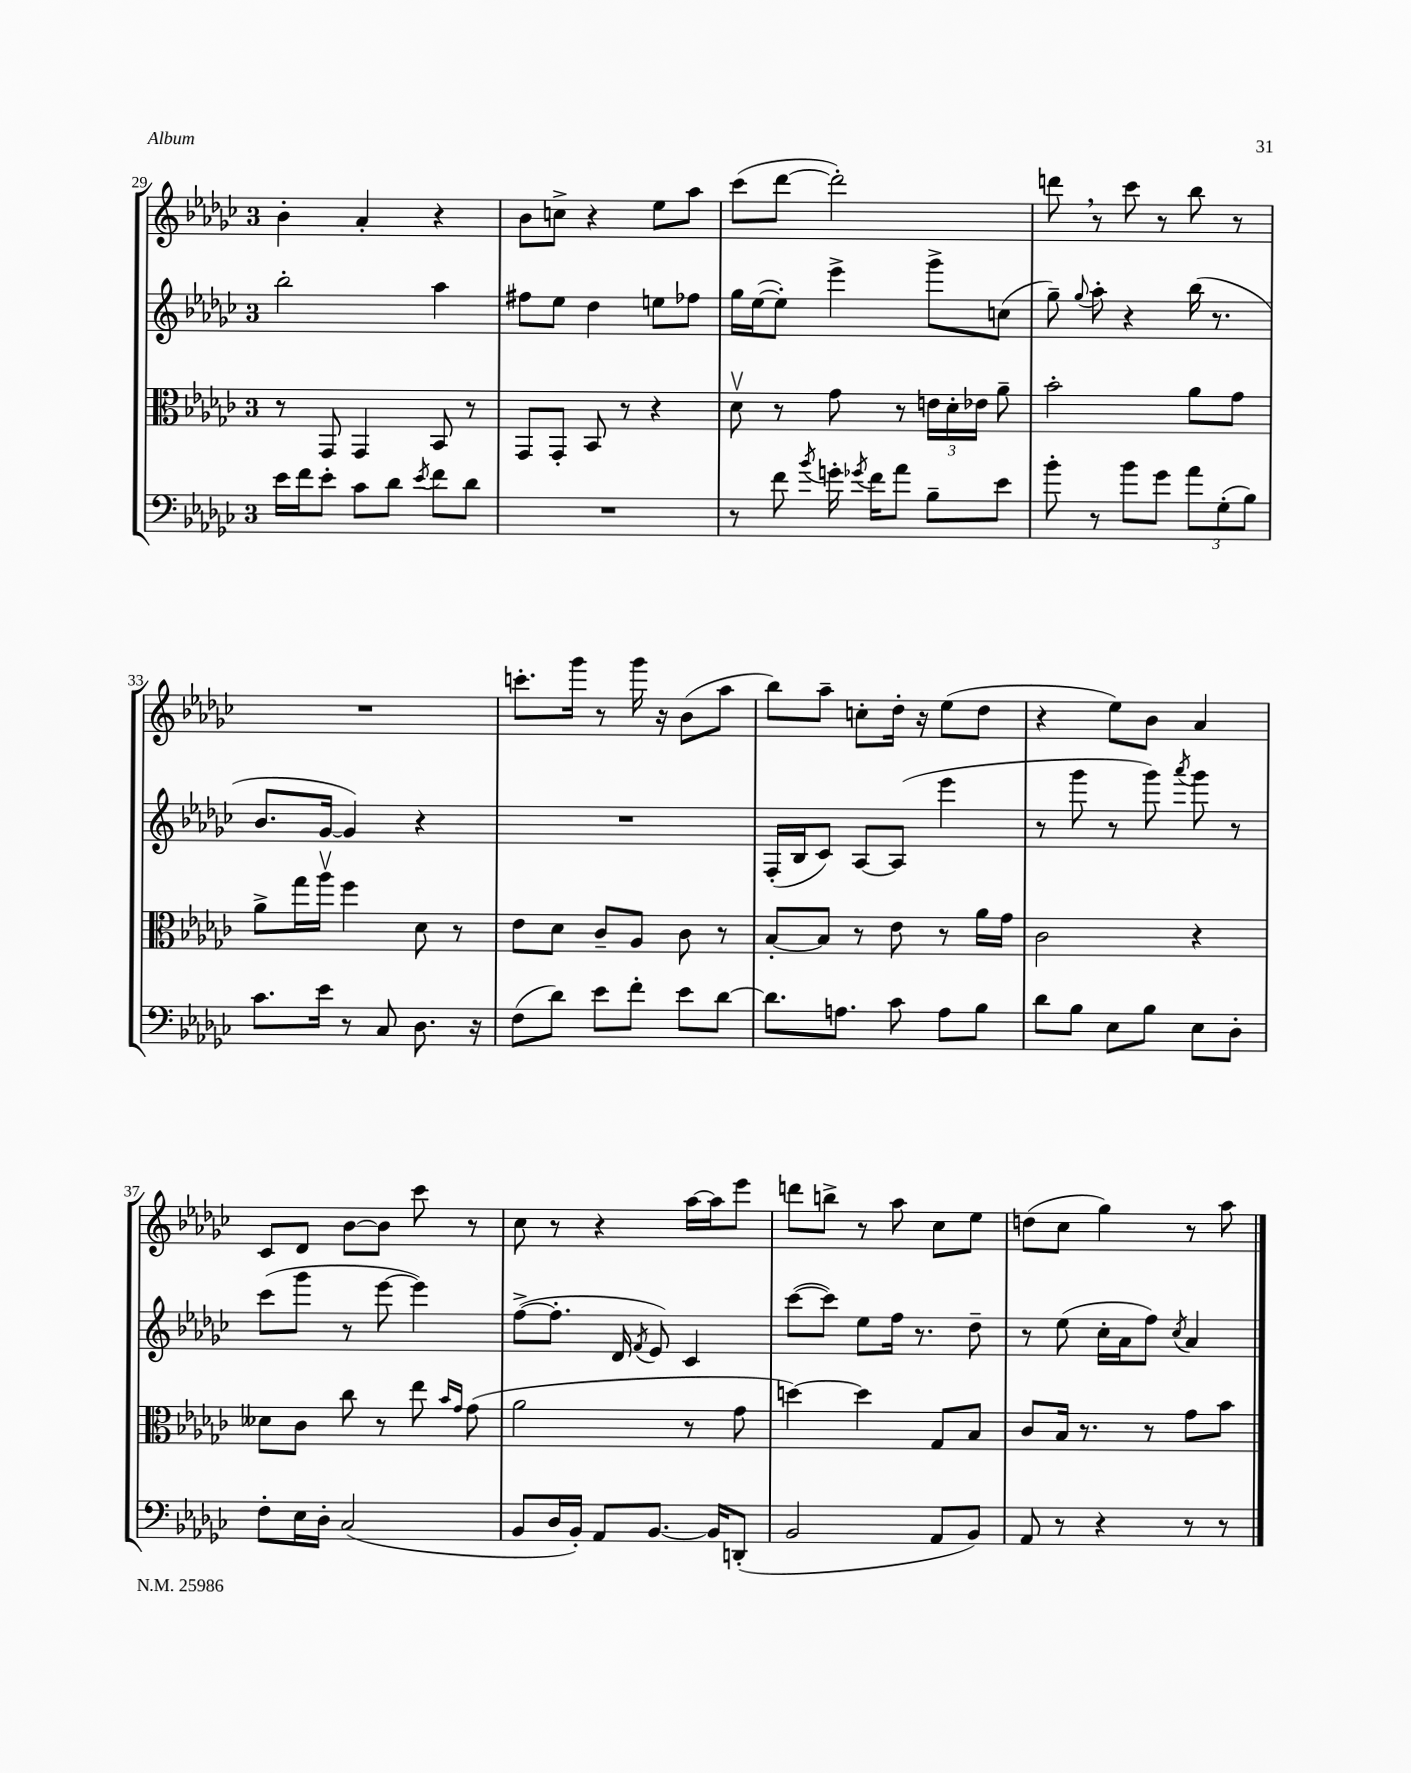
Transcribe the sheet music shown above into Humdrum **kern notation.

**kern	**kern	**kern	**kern
*part4	*part3	*part2	*part1
*staff4	*staff3	*staff2	*staff1
*clefF4	*clefC3	*clefG2	*clefG2
*k[b-e-a-d-g-c-]	*k[b-e-a-d-g-c-]	*k[b-e-a-d-g-c-]	*k[b-e-a-d-g-c-]
*M3/4	*M3/4	*M3/4	*M3/4
=29	=29	=29	=29
16e-\LL	8r	2bb-'\	4b-'\
16f\J	.	.	.
8e-'\J	8GG-/	.	.
8c-\L	4GG-/	.	4a-'/
8d-\J	.	.	.
8qe-/	.	.	.
8f\L	8BB-/	4aa-\	4r
8d-\J	8r	.	.
=30	=30	=30	=30
2.r	8GG-/L	8ff#X\L	8b-\L
.	8GG-'/J	8ee-\J	8ccn^\J
.	8BB-/	4dd-\	4r
.	8r	.	.
.	4r	8een\L	8ee-\L
.	.	8ff-X\J	8aa-\J
=31	=31	=31	=31
8r	8d-v\	16gg-\LL	(8ccc-\L
.	.	([16ee-\J	.
8f\	8r	8ee-'\J])	[8ddd-\J
8qb-/	.	.	.
16gn'\	8g-\	4eee-^\	2ddd-'\])
8qg-X/	.	.	.
16f\KL	.	.	.
8a-\J	8r	.	.
8B-~\L	24en\LL	8ggg-^\L	.
.	24d-'\	.	.
.	24e-X\JJ	.	.
8e-\J	8a-~\	(8ccn\J	.
=32	=32	=32	=32
8b-'\	2b-'\	8gg-~\)	8dddn,\
.	.	8qqgg-/	.
8r	.	8aa-'\	8r
8b-\L	.	4r	8ccc-\
8g-\J	.	.	8r
12a-\L	8a-\L	(16bb-\	8bb-\
.	.	8.r	.
(12G-'\	.	.	.
.	8g-\J	.	8r
12B-\J)	.	.	.
!!LO:LB:g=z
=33	=33	=33	=33
8.c-\L	8a-^\L	8.b-/L	2.r
.	16gg-\L	.	.
16e-\Jk	16aa-v\JJ	[16g-/Jk	.
8r	4ff\	4g-/])	.
8C-/	.	.	.
8.D-\	8d-\	4r	.
.	8r	.	.
16r	.	.	.
=34	=34	=34	=34
(8F\L	8e-\L	2.r	8.cccn'\L
8d-\J)	8d-\J	.	.
.	.	.	16ggg-\Jk
8e-\L	8c-~/L	.	8r
8f'\J	8A-/J	.	16ggg-\
.	.	.	16r
8e-\L	8c-\	.	(8b-\L
[8d-\J	8r	.	8aa-\J
=35	=35	=35	=35
8.d-\L]	[8B-'/L	(16F'/LL	8bb-\L)
.	.	16B-/J	.
.	8B-/J]	8c-/J)	8aa-~\J
8.An\J	.	.	.
.	8r	[8A-/L	8ccn'\L
8c-\	8e-\	(8A-/J]	16dd-'\Jk
.	.	.	16r
8A\L	8r	4eee-\	(8ee-\L
8B-\J	16a-\LL	.	8dd-\J
.	16g-\JJ	.	.
=36	=36	=36	=36
8d-\L	2c-\	8r	4r
8B-\J	.	8ggg-\	.
8E-\L	.	8r	8ee-\L)
8B-\J	.	8ggg-\)	8b-\J
.	.	8qaaa-/	.
8E-\L	4r	8ggg-\	4a-/
8D-'\J	.	8r	.
!!LO:LB:g=z
=37	=37	=37	=37
8F'\L	8d--X\L	(8ccc-\L	8c-/L
16E-\L	8c-\J	8ggg-\J	8d-/J
16D-'\JJ	.	.	.
(2C-/	8cc-\	8r	[8b-\L
.	8r	[8eee-\	8b-\J]
.	8ee-\	4eee-\])	8ccc-\
.	16qqb-/LL	.	.
.	16qqg-/JJ	.	.
.	(8g-\	.	8r
=38	=38	=38	=38
8BB-/L	2a-\	([8ff^\L	8cc-\
16D-/L	.	8.ff'\J]	8r
16BB-'/JJ)	.	.	.
8AA-/L	.	.	4r
.	.	16d-/	.
.	.	8qf/	.
[8.BB-/J	.	8e-/)	.
.	8r	4c-/	[16aa-\LL
16BB-/KL]	.	.	16aa-\J]
(8DDn'/J	8g-\	.	8eee-\J
=39	=39	=39	=39
2BB-/	[4ddn\)	([8ccc-\L	8dddn\L
.	.	8ccc-\J])	8bbn^\J
.	4dd\]	8ee-\L	8r
.	.	16ff\Jk	8aa-\
.	.	8.r	.
8AA-/L	8G-/L	.	8cc-\L
8BB-/J)	8B-/J	8dd-~\	8ee-\J
=40	=40	=40	=40
8AA-/	8c-/L	8r	(8ddn\L
8r	16B-/Jk	(8ee-\	8cc-\J
.	8.r	.	.
4r	.	16cc-'\LL	4gg-\)
.	.	16a-\J	.
.	8r	8ff\J)	.
.	.	8qcc-/	.
8r	8g-\L	4a-/	8r
8r	8b-\J	.	8aa-\
==	==	==	==
*-	*-	*-	*-
